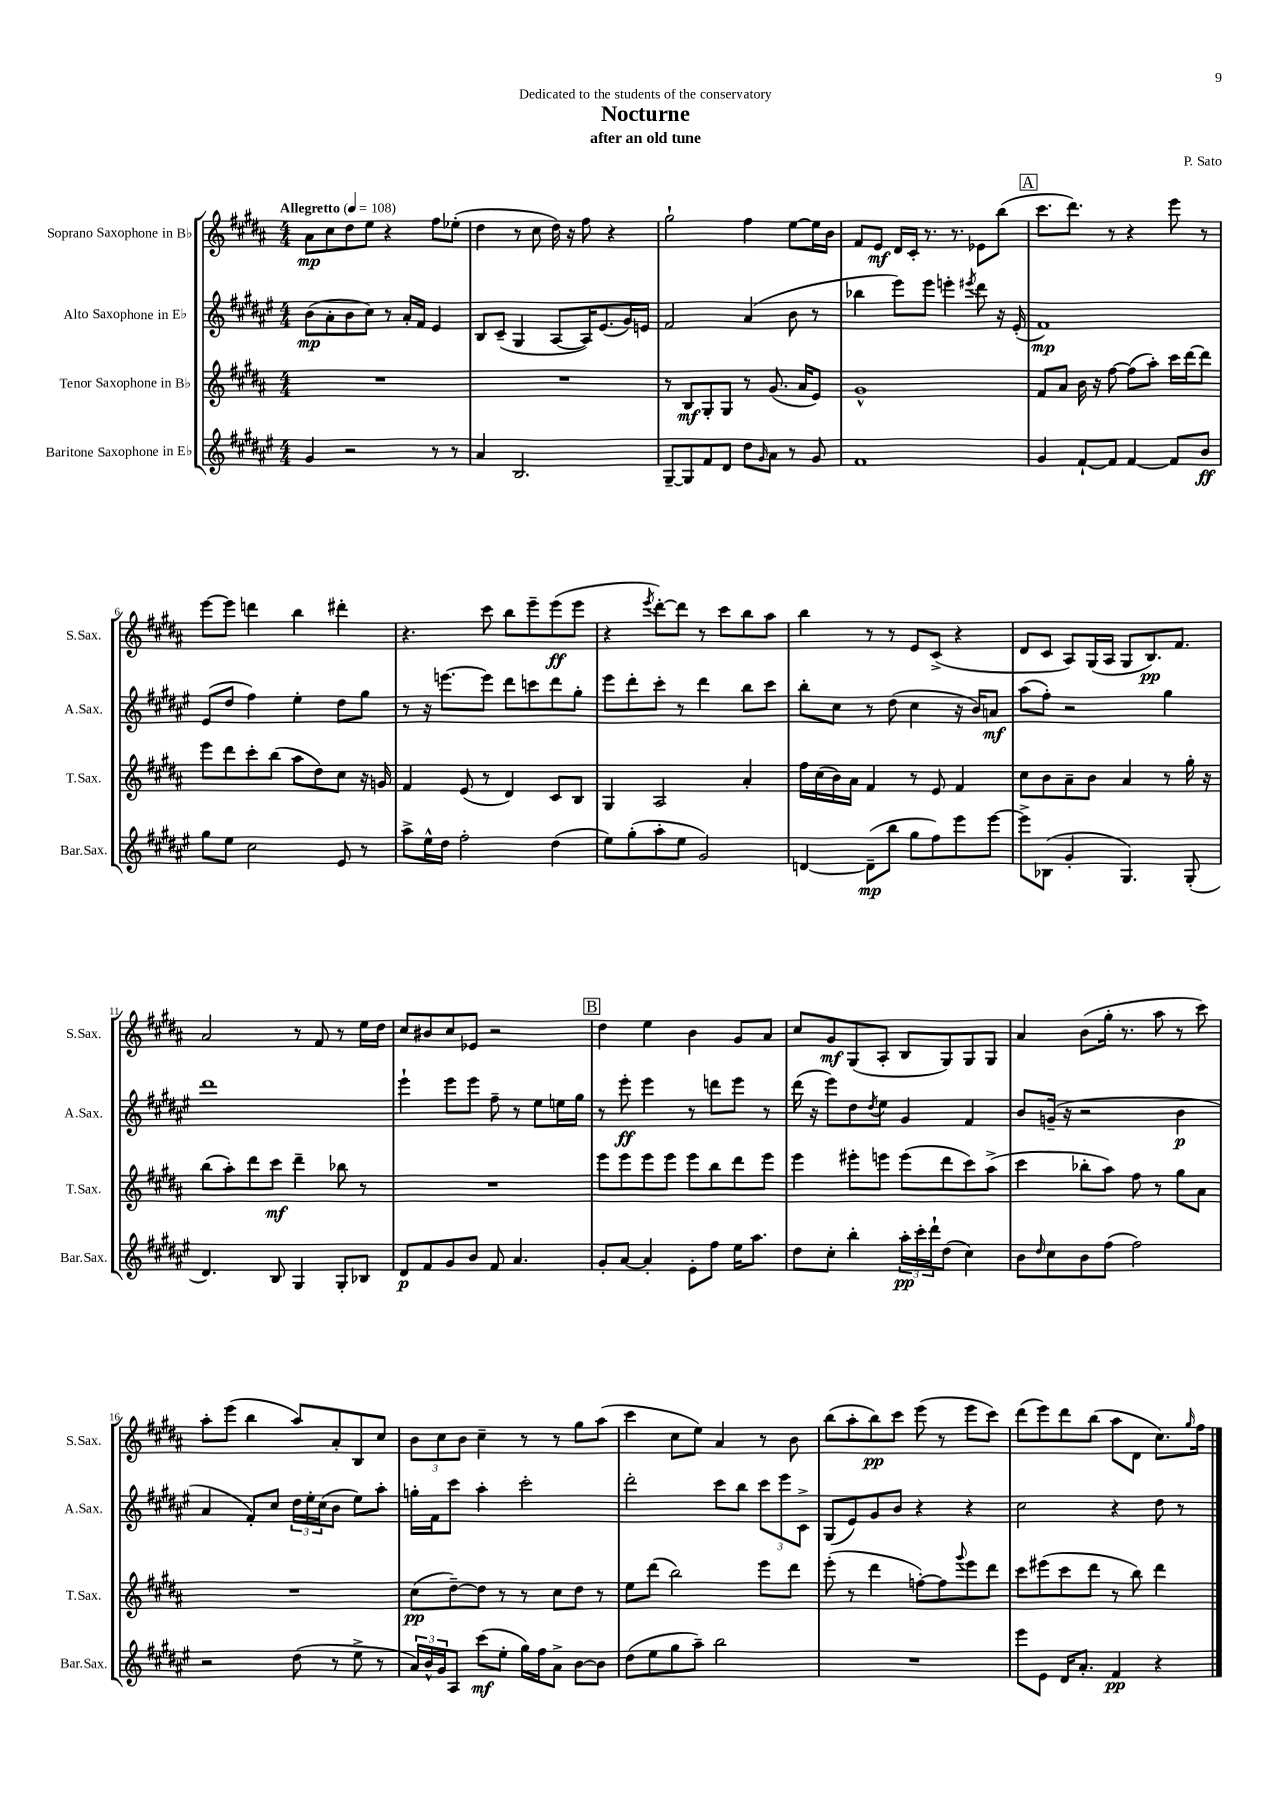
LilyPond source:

\header { title = "Nocturne" composer = "P. Sato" subtitle = "after an old tune" dedication = "Dedicated to the students of the conservatory" }
<<
\new StaffGroup <<
\new Staff = "s0" \with { instrumentName = "Soprano Saxophone in Bb" shortInstrumentName = "S.Sax." } {
    \clef treble \key b \major \numericTimeSignature \time 4/4 \tempo "Allegretto" 4 = 108
    ais'8\mp cis''8 dis''8 e''8 r4 fis''8 ees''8-.( |
    dis''4 r8 cis''8 dis''16) r16 fis''8 r4 |
    gis''2-! fis''4 e''8~ e''16 b'16 |
    fis'8 e'8\mf dis'16 cis'16-. r8. r8. ees'8 b''8( |
    \mark \markup { \box "A" } cis'''8. dis'''8.) r8 r4 e'''8 r8 |
    e'''8~ e'''8 d'''4 b''4 dis'''4-. |
    r4. cis'''8 b''8 e'''8-- e'''8\ff( e'''8 |
    r4 \acciaccatura { e'''8 } dis'''8~-.) dis'''8 r8 cis'''8 b''8 ais''8 |
    b''4 r8 r8 e'8 cis'8->( r4 |
    dis'8 cis'8 ais8) gis16( ais16 gis8 b8.\pp) fis'8. |
    ais'2 r8 fis'8 r8 e''16 dis''16 |
    cis''8 bis'8 cis''8 ees'8 r2 |
    \mark \markup { \box "B" } dis''4 e''4 b'4 gis'8 ais'8 |
    cis''8 gis'8\mf gis8( ais8-. b8 gis8) gis8 gis8 |
    ais'4 b'8( gis''16-. r8. ais''8 r8 cis'''8) |
    ais''8-. e'''8( b''4 ais''8) ais'8-. b8 cis''8 |
    \tuplet 3/2 { b'8 cis''8 b'8 } cis''4-- r8 r8 gis''8 ais''8( |
    cis'''4 cis''8 e''8) ais'4 r8 b'8 |
    b''8( ais''8-. b''8\pp) cis'''8 e'''8( r8 e'''8 cis'''8) |
    dis'''8( e'''8) dis'''8 b''8( ais''8 dis'8 cis''8.) \grace { gis''16 } fis''16 \bar "|." |
}
\new Staff = "s1" \with { instrumentName = "Alto Saxophone in Eb" shortInstrumentName = "A.Sax." } {
    \clef treble \key fis \major \numericTimeSignature \time 4/4
    b'8\mp( ais'8-. b'8 cis''8) r8 ais'16-. fis'16 eis'4 |
    b8 cis'8--( gis4 ais8~ ais16) eis'8.( gis'16) e'16 |
    fis'2 ais'4( b'8 r8 |
    bes''4 eis'''8) eis'''8 e'''4-. \acciaccatura { eis'''8 } dis'''8 r16 eis'16-.( |
    \mark \markup { \box "A" } fis'1\mp) |
    eis'8( dis''8 fis''4) eis''4-. dis''8 gis''8 |
    r8 r16 e'''8.~ e'''8 dis'''8 c'''8 dis'''8 gis''8-. |
    eis'''8 dis'''8-. cis'''8-. r8 dis'''4 b''8 cis'''8 |
    b''8-. cis''8 r8 dis''8( cis''4 r16 b'16) a'8\mf |
    ais''8( fis''8-.) r2 gis''4 |
    dis'''1 |
    eis'''4-! eis'''8 eis'''8 fis''8-- r8 eis''8 e''16 gis''16 |
    \mark \markup { \box "B" } r8 eis'''8-.\ff eis'''4 r8 d'''8 eis'''8 r8 |
    dis'''16( r16 eis'''8) dis''8 \acciaccatura { dis''8 } eis''8 gis'4 fis'4 |
    b'8 g'16--( r16 r2 b'4\p |
    ais'4 fis'8-.) cis''8 \tuplet 3/2 { dis''16 eis''16-. cis''16( } b'8 eis''8) ais''8-. |
    g''16-. fis'16 cis'''8 ais''4-. cis'''2-. |
    dis'''2-. cis'''8 b''8 \tuplet 3/2 { cis'''8 eis'''8 cis'8-> } |
    gis8( eis'8) gis'8 b'8 r4 r4 |
    cis''2 r4 dis''8 r8 \bar "|." |
}
\new Staff = "s2" \with { instrumentName = "Tenor Saxophone in Bb" shortInstrumentName = "T.Sax." } {
    \clef treble \key b \major \numericTimeSignature \time 4/4
    R1 |
    R1 |
    r8 b8\mf gis8-. gis8 r8 gis'8.( ais'16 e'8) |
    gis'1-^ |
    \mark \markup { \box "A" } fis'8 ais'8 b'16 r16 fis''8~ fis''8( ais''8-.) cis'''16 dis'''16~ dis'''8 |
    e'''8 dis'''8 cis'''8-. b''8( ais''8 dis''8) cis''8 r16 g'16 |
    fis'4 e'8( r8 dis'4) cis'8 b8 |
    gis4 ais2 ais'4-. |
    fis''16 cis''16( b'16) ais'16 fis'4 r8 e'8 fis'4 |
    cis''8 b'8 ais'8-- b'8 ais'4 r8 gis''16-. r16 |
    b''8( ais''8-.) dis'''8 cis'''8\mf dis'''4-- bes''8 r8 |
    R1 |
    \mark \markup { \box "B" } e'''8 e'''8 e'''8 e'''8 e'''8 b''8 dis'''8 e'''8 |
    e'''4 eis'''8-. e'''8 e'''8( dis'''8 cis'''8) ais''8->( |
    cis'''4 bes''8-. ais''8) fis''8 r8 gis''8 ais'8 |
    R1 |
    cis''8\pp( dis''8~--) dis''8 r8 r8 cis''8 dis''8 r8 |
    e''8 dis'''8( b''2) e'''8 dis'''8 |
    e'''8-.( r8 dis'''4 f''8~-.) f''8 \appoggiatura { gis'''8 } e'''8 dis'''8 |
    cis'''8 eis'''8( cis'''8 dis'''8 r8 b''8) dis'''4 \bar "|." |
}
\new Staff = "s3" \with { instrumentName = "Baritone Saxophone in Eb" shortInstrumentName = "Bar.Sax." } {
    \clef treble \key fis \major \numericTimeSignature \time 4/4
    gis'4 r2 r8 r8 |
    ais'4 b2. |
    gis8~-- gis8 fis'8 dis'8 dis''8 \grace { gis'16 } ais'8 r8 gis'8 |
    fis'1 |
    \mark \markup { \box "A" } gis'4 fis'8~-! fis'8 fis'4~ fis'8 b'8\ff |
    gis''8 eis''8 cis''2 eis'8 r8 |
    ais''8-> eis''16-^ dis''16 fis''2-. dis''4( |
    eis''8) gis''8-.( ais''8-. eis''8 gis'2) |
    d'4~ d'8--\mp( b''8 gis''8 fis''8) eis'''8 eis'''8~ |
    eis'''8-> bes8( gis'4-. gis4.) gis8-.( |
    dis'4.) b8 gis4 gis8-. bes8 |
    dis'8\p fis'8 gis'8 b'8 fis'8 ais'4. |
    \mark \markup { \box "B" } gis'8-. ais'8~ ais'4-. eis'8-. fis''8 eis''16 ais''8. |
    dis''8 cis''8-. b''4-. \tuplet 3/2 { ais''16-.\pp cis'''16-. dis'''16-! } dis''8( cis''4) |
    b'8 \grace { dis''16 } cis''8 b'8 fis''8( fis''2) |
    r2 dis''8( r8 eis''8-> r8 |
    \tuplet 3/2 { ais'16) b'16-^ gis'16 } ais8 cis'''8\mf( eis''8-. gis''16) fis''16 ais'8-> b'8~ b'8 |
    dis''8( eis''8 gis''8 ais''8--) b''2 |
    R1 |
    eis'''8 eis'8 dis'16 ais'8.-. fis'4\pp r4 \bar "|." |
}
>>
>>
